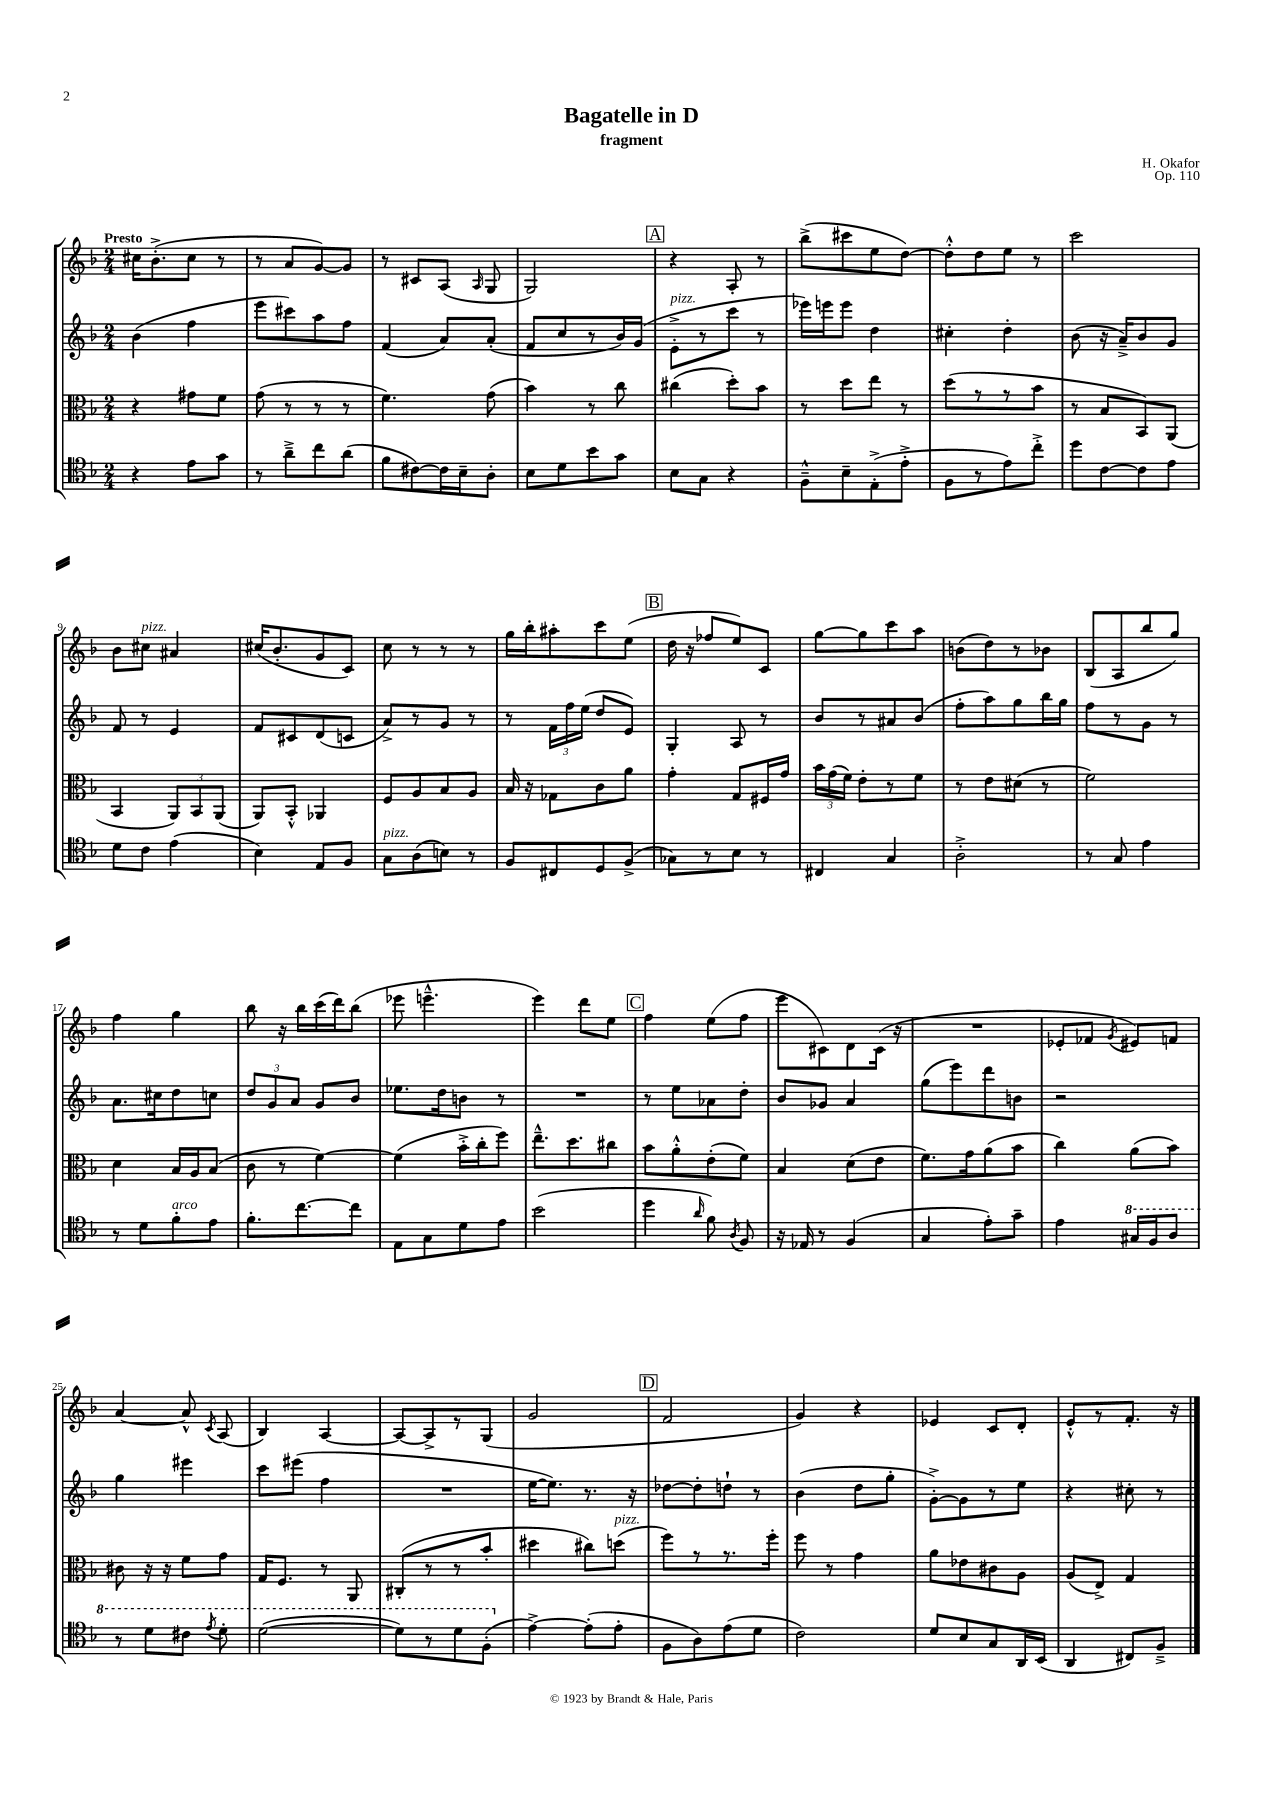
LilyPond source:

\header { title = "Bagatelle in D" composer = "H. Okafor" subtitle = "fragment" opus = "Op. 110" }
<<
\new StaffGroup <<
\new Staff = "s0" {
    \clef treble \key f \major \numericTimeSignature \time 2/4 \tempo "Presto"
    \autoBeamOff cis''16[ bes'8.-.->( cis''8] r8 |
    r8 a'8[ g'8~) g'8] |
    r8 cis'8[ a8]( \grace { a16 } g8 |
    g2) |
    \mark \markup { \box "A" } r4 a8-. r8 |
    bes''8[->( cis'''8 e''8 d''8]~) |
    d''8[-.-^ d''8 e''8] r8 |
    c'''2 |
    bes'8[ cis''8]^\markup { \italic "pizz." } ais'4 |
    cis''16[( bes'8.-. g'8 c'8]) |
    c''8 r8 r8 r8 |
    g''16[ bes''16-. ais''8-. c'''8 e''8]( |
    \mark \markup { \box "B" } d''16 r16 fes''8[ e''8) c'8] |
    g''8[~ g''8 c'''8 a''8] |
    b'8[( d''8) r8 bes'8] |
    bes8[( a8 bes''8 g''8]) |
    f''4 g''4 |
    bes''8 r16 bes''16[ c'''16( d'''16) bes''8]( |
    ees'''8 e'''4.---^ |
    e'''4) d'''8[ e''8] |
    \mark \markup { \box "C" } f''4 e''8[( f''8] |
    e'''8[ cis'8) d'8 cis'16]( r16 |
    R2 |
    ees'8[-. fes'8] \acciaccatura { g'8 } eis'8[) f'8] |
    a'4~ a'8-^ \acciaccatura { c'8 } a8( |
    bes4) a4~ |
    a8[~ a8-> r8 g8]( |
    g'2 |
    \mark \markup { \box "D" } f'2 |
    g'4) r4 |
    ees'4 c'8[ d'8]-. |
    e'8[-.-^ r8 f'8.]-. r16 \bar "|." |
}
\new Staff = "s1" {
    \clef treble \key f \major \numericTimeSignature \time 2/4
    \autoBeamOff bes'4( f''4 |
    e'''8[ cis'''8) a''8 f''8] |
    f'4( a'8[) a'8]-.( |
    f'8[ c''8 r8 bes'16) g'16]( |
    \mark \markup { \box "A" } e'8[-.->^\markup { \italic "pizz." } r8 c'''8] r8 |
    ees'''16[) e'''16 e'''8] d''4 |
    cis''4-. d''4-. |
    bes'8( r16 a'16[--->) bes'8 g'8] |
    f'8 r8 e'4 |
    f'8[ cis'8 d'8( c'8] |
    a'8[->) r8 g'8] r8 |
    r8 \tuplet 3/2 { f'16[ f''16 e''16]( } d''8[ e'8]) |
    \mark \markup { \box "B" } g4-. a8 r8 |
    bes'8[ r8 ais'8 bes'8]( |
    f''8[-. a''8) g''8 bes''16 g''16] |
    f''8[ r8 g'8] r8 |
    a'8.[ cis''16 d''8 c''8] |
    \tuplet 3/2 { d''8[ g'8 a'8] } g'8[ bes'8] |
    ees''8.[ d''16 b'8] r8 |
    R2 |
    \mark \markup { \box "C" } r8 e''8[ aes'8 d''8]-. |
    bes'8[ ges'8] a'4 |
    g''8[( e'''8) d'''8 b'8] |
    r2 |
    g''4 eis'''4 |
    c'''8[ eis'''8]( f''4 |
    R2 |
    e''16[~ e''8.]) r8. r16 |
    \mark \markup { \box "D" } des''8[~ des''8-. d''8]-! r8 |
    bes'4( d''8[ g''8]-. |
    g'8[~-.->) g'8 r8 e''8] |
    r4 cis''8-. r8 \bar "|." |
}
\new Staff = "s2" {
    \clef alto \key f \major \numericTimeSignature \time 2/4
    \autoBeamOff r4 gis'8[ f'8] |
    g'8( r8 r8 r8 |
    f'4.) g'8( |
    bes'4) r8 c''8 |
    \mark \markup { \box "A" } cis''4( d''8[-.) bes'8] |
    r8 d''8[ e''8] r8 |
    d''8[( r8 r8 bes'8] |
    r8 bes8[ bes,8) a,8]( |
    bes,4 \tuplet 3/2 { a,8[) bes,8 a,8]( } |
    a,8[) bes,8]-.-^ aes,4 |
    f8[ a8 bes8 a8] |
    bes16 r16 ges8[ c'8 a'8] |
    \mark \markup { \box "B" } g'4-. g8[ fis16 g'16] |
    \tuplet 3/2 { bes'16[ g'16( f'16]) } e'8[-. r8 f'8] |
    r8 e'8[ dis'8]( r8 |
    f'2) |
    d'4 bes16[ a16 bes8]( |
    c'8 r8 f'4~) |
    f'4( bes'16[-.-> c''16-. f''8]) |
    e''8.[---^ d''8. cis''8] |
    \mark \markup { \box "C" } bes'8[ a'8-.-^ e'8-.( f'8]) |
    bes4 d'8[( e'8] |
    f'8.[) g'16 a'8( bes'8] |
    c''4) a'8[( bes'8]) |
    cis'8 r16 r16 f'8[ g'8] |
    g16[ f8.] r8 a,8 |
    cis8[-.( r8 r8 bes'8]-. |
    dis''4 cis''8[) d''8]^\markup { \italic "pizz." }( |
    \mark \markup { \box "D" } f''8[) r8 r8. f''16]-. |
    f''8 r8 g'4 |
    a'8[ ees'8 cis'8 a8] |
    a8[( e8]->) g4 \bar "|." |
}
\new Staff = "s3" {
    \clef tenor \key f \major \numericTimeSignature \time 2/4
    \autoBeamOff r4 e'8[ g'8] |
    r8 a'8[---> c''8 a'8]( |
    f'8[ cis'8~) cis'16 bes16-- a8]-. |
    bes8[ d'8 bes'8 g'8] |
    \mark \markup { \box "A" } bes8[ g8] r4 |
    f8[---^ bes8-- e8-.->( e'8]-.-> |
    f8[ r8 e'8) c''8]-.-> |
    d''8[ c'8~ c'8 e'8] |
    d'8[ c'8] e'4( |
    bes4) e8[ f8] |
    g8[^\markup { \italic "pizz." } a8( b8]) r8 |
    f8[ cis8 d8 f8]->( |
    \mark \markup { \box "B" } ges8[) r8 bes8] r8 |
    cis4 g4 |
    a2-.-> |
    r8 g8 e'4 |
    r8 d'8[ f'8-.^\markup { \italic "arco" } e'8] |
    f'8.[-. c''8.~ c''8] |
    e8[ g8 d'8 e'8] |
    bes'2( |
    \mark \markup { \box "C" } d''4 \grace { a'16 } f'8) \acciaccatura { a8 } f8 |
    r16 ees16 r8 f4( |
    g4 e'8[-.) g'8]-- |
    e'4 \ottava #1 gis'16[ f'16 a'8] |
    r8 d''8[ cis''8] \acciaccatura { e''8 } d''8-. |
    d''2~( |
    d''8[) r8 d''8 f'8]-.( \ottava #0 |
    e'4~->) e'8[-.( e'8]-. |
    \mark \markup { \box "D" } f8[ a8) e'8( d'8] |
    c'2) |
    d'8[ bes8 g8 a,16 bes,16]( |
    a,4 cis8[) f8]---> \bar "|." |
}
>>
>>
